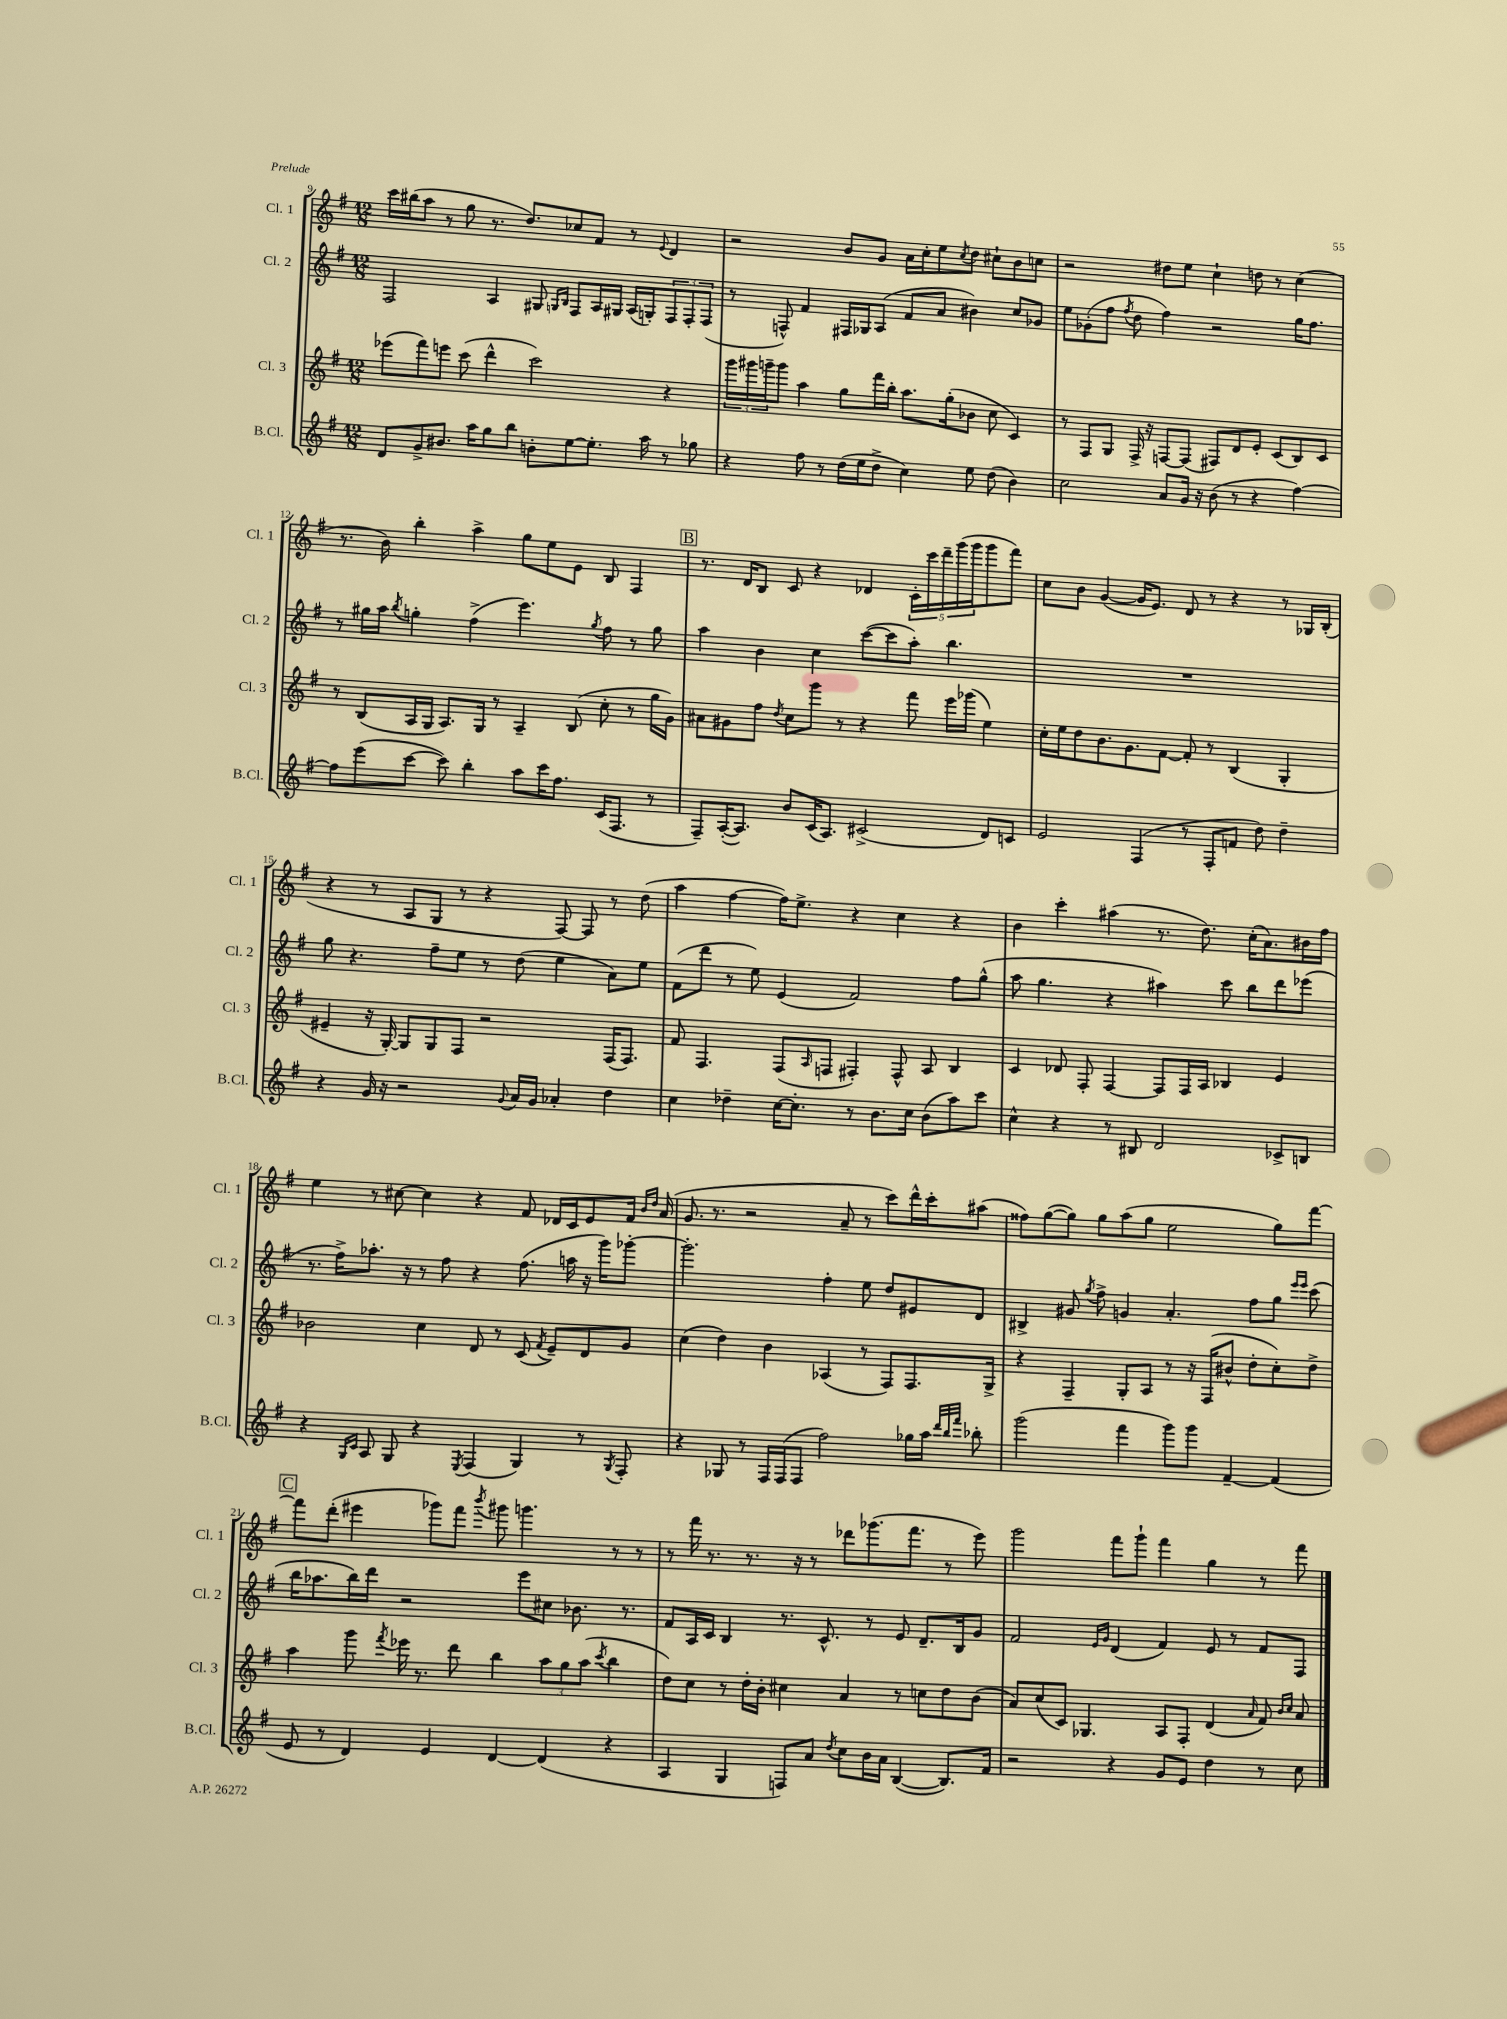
<<
\new StaffGroup <<
\new Staff = "s0" \with { instrumentName = "Cl. 1" shortInstrumentName = "Cl. 1" } {
    \clef treble \key g \major \numericTimeSignature \time 12/8
    c'''16 bis''16( a''8 r8 g''8 r8. d''8.) ces''8 fis'8 r8 \appoggiatura { e'8 } d'4 |
    r2 b'8 g'8 a'16 c''16-. e''8 \acciaccatura { c''8 } d''8 cis''8-! b'8 c''8 |
    r2 dis''8 e''8 c''4-! d''8 r8 c''4( |
    r8. b'16) b''4-. a''4-> g''8 e''8 e'8 b8 fis4 |
    \mark \markup { \box "B" } r8. d'16 b8 c'8 r4 des'4 \tuplet 5/4 { c'16-. c'''16 d'''16-- g'''16( g'''16 } g'''8 fis'''8) |
    c''8 b'8 g'4~( g'16 e'8.) d'8 r8 r4 r8 ges16 b16-.( |
    r4 r8 a8 g8 r8 r4 fis8~) fis8 r8 d''8( |
    a''4 fis''4~ fis''16) e''8.-> r4 c''4 r4 |
    b'4 c'''4-. ais''4( r8. d''8.) c''16-.( a'8.) bis'16 fis''16 |
    e''4 r8 cis''8~ cis''4 r4 fis'8 des'16 c'16 e'8 fis'16 \grace { b'16 d''16 } a'16( |
    g'8. r8. r2 a'8-- r8 c'''8) d'''16-^ c'''16-. ais''8( |
    fisis''8) g''8~( g''8) g''8 a''8( g''8 e''2 g''8) fis'''8~ |
    \mark \markup { \box "C" } fis'''8 d'''8-.( eis'''4 ges'''8) fis'''8 \acciaccatura { b'''8 } gis'''8 g'''4. r8 r8 |
    r8 fis'''16 r8. r8. r16 r8 des'''8 ges'''8.( fis'''8. r8 e'''8) |
    g'''2 fis'''8 g'''8-! fis'''4 g''4 r8 fis'''8 \bar "|." |
}
\new Staff = "s1" \with { instrumentName = "Cl. 2" shortInstrumentName = "Cl. 2" } {
    \clef treble \key g \major \numericTimeSignature \time 12/8
    fis2 a4 gis8 \grace { g16 b16 } fis8 a16 gis16 a16( g16-.) \tuplet 3/2 { fis8 fis8-. fis8( } |
    r8 f8-^) fis'4 fis16 ges16 a8( fis'8 a'8 bis'4) c''8 ges'8 |
    e''8 ges'8-.( fis''8 \acciaccatura { fis''8 } d''8 fis''4) r2 g''16 fis''8. |
    r8 gis''16 a''16 \acciaccatura { b''8 } g''4-. fis''4->( e'''4.) \acciaccatura { g''8 } fis''8 r8 g''8 |
    \mark \markup { \box "B" } a''4 b'4 c''4 c'''8~( c'''8 a''8-.) b''4. |
    R1. |
    g''8 r4. fis''8-- e''8 r8 d''8( e''4 a'8) e''8 |
    fis'8( d'''8 r8 e''8) e'4( fis'2) fis''8 g''8-^( |
    a''8 g''4. r4 ais''4) c'''8 b''8 d'''8 ees'''8( |
    r8. fis''16->) aes''8.-. r16 r8 fis''8 r4 fis''8.( a''16 r16 g'''16) ges'''8~-. |
    ges'''2.-. fis''4-. e''8 d''8 eis'8 d'8 |
    bis4-> gis'8 \acciaccatura { g''8 } fis''8-> g'4 a'4.-. fis''8 g''8 \grace { e'''16 e'''16 } c'''8( |
    \mark \markup { \box "C" } b''16 aes''8. b''16) d'''16 r2 e'''8 cis''8 bes'8. r8. |
    fis'8 a16 c'16 b4 r8. c'8.-^ r8 e'8 d'8.-- b16 g'8 |
    fis'2 \grace { e'16 g'16 } d'4( fis'4) e'8 r8 fis'8 fis8 \bar "|." |
}
\new Staff = "s2" \with { instrumentName = "Cl. 3" shortInstrumentName = "Cl. 3" } {
    \clef treble \key g \major \numericTimeSignature \time 12/8
    ees'''8( fis'''8) e'''8 c'''8( d'''4-^ c'''2) r4 |
    \tuplet 3/2 { g'''16 gis'''16 g'''16-- } g'''8 a''4 g''8 fis'''16 b''16-. a''8. g''16-.( bes'8 c''8 c'4) |
    r8 fis8 g8 fis16-> r16 f8~ f8( fis8) d'8 e'8-. c'8( b8) c'8 |
    r8 b8( a16 g16 a8.) g16 r8 a4-- b8( c''8-. r8 g''16 g'16) |
    \mark \markup { \box "B" } ais'8 gis'8 fis''8 \acciaccatura { d''8 } c''8 g'''8 r8 r4 fis'''8 e'''16 ges'''16( e''4) |
    c''16-. e''16 d''8 b'8. g'8. fis'8~ fis'8-. r8 b4( g4-. |
    eis'4-- r16 g16~-.) g8 g8 fis8 r2 fis16( fis8.) |
    fis'8 fis4. fis8( \grace { a16 } f8 fis4-.) fis8-^ a8 b4 |
    c'4 des'8 fis8-. fis4~ fis8 fis16 a16 bes4 e'4 |
    bes'2 c''4 d'8 r8 c'8( \acciaccatura { fis'8 } e'8--) d'8 g'8 |
    c''4( d''4) b'4 aes4( r8 fis8) fis8. g16-> |
    r4 fis4-- g8-. a8 r8 r16 fis16( bis'8-^ d''8-. c''8-.) d''8-> |
    \mark \markup { \box "C" } a''4 g'''8 \acciaccatura { fis'''8 } ees'''16 r8. d'''8 b''4 \tuplet 3/2 { a''8 g''8 a''8( } \acciaccatura { c'''8 } b''4 |
    d''8) c''8 r8 d''16-. b'16-. cis''4 a'4 r8 c''8 d''8 b'8( |
    a'8) c''8( c'8) ges4. a8 fis8-. d'4( \grace { a'16 } fis'8) \grace { b'16 c''16 } a'8 \bar "|." |
}
\new Staff = "s3" \with { instrumentName = "B.Cl." shortInstrumentName = "B.Cl." } {
    \clef treble \key g \major \numericTimeSignature \time 12/8
    d'8 g'8-> bis'8. a''16 g''8 b''8 b'8-. e''8~ e''8.-. a''16 r8 ges''8 |
    r4 fis''8 r8 d''16( e''16 d''8-> c''4) e''8 d''8( b'4) |
    c''2 a'8 g'16 r16 b'8( r8 r4 fis''4~) |
    fis''8 e'''8( c'''8~ c'''8) b''4-. a''8 c'''16 fis''8. c'16( fis8. r8 |
    \mark \markup { \box "B" } fis8--) a16~-.( a8.) b'8 c'16( a8.) cis'2->( d'8) c'8 |
    e'2 fis4( r8 fis8-. f'8 d''8) d''4-- |
    r4 g'16 r16 r2 \appoggiatura { g'8 } a'16 g'16 aes'4-. d''4 |
    c''4 des''4-- c''16~ c''8.-. r8 b'8. c''16 b'8( a''8) c'''8 |
    c''4-^ r4 r8 bis8 d'2 ces'8-> b8 |
    r4 \grace { g16 c'16 } a8 g8 r4 \acciaccatura { e8 } fis4( g4) r8 \acciaccatura { g8 } fis8-. |
    r4 ges8 r8 fis16 fis16( fis8 fis''2) ges''16 a''16 \grace { d'''32 b''32 fis'''32 } bes''8-. |
    g'''2( fis'''4 g'''8) g'''8 fis'4~-- fis'4( |
    \mark \markup { \box "C" } e'8 r8 d'4) e'4 d'4~ d'4( r4 |
    a4 g4 f8) a'8 \acciaccatura { d''8 } c''8 b'16 a'16 b4~( b8.) fis'16 |
    r2 r4 g'8 e'8 d''4 r8 c''8 \bar "|." |
}
>>
>>
\layout { \context { \Score currentBarNumber = #9 } }
